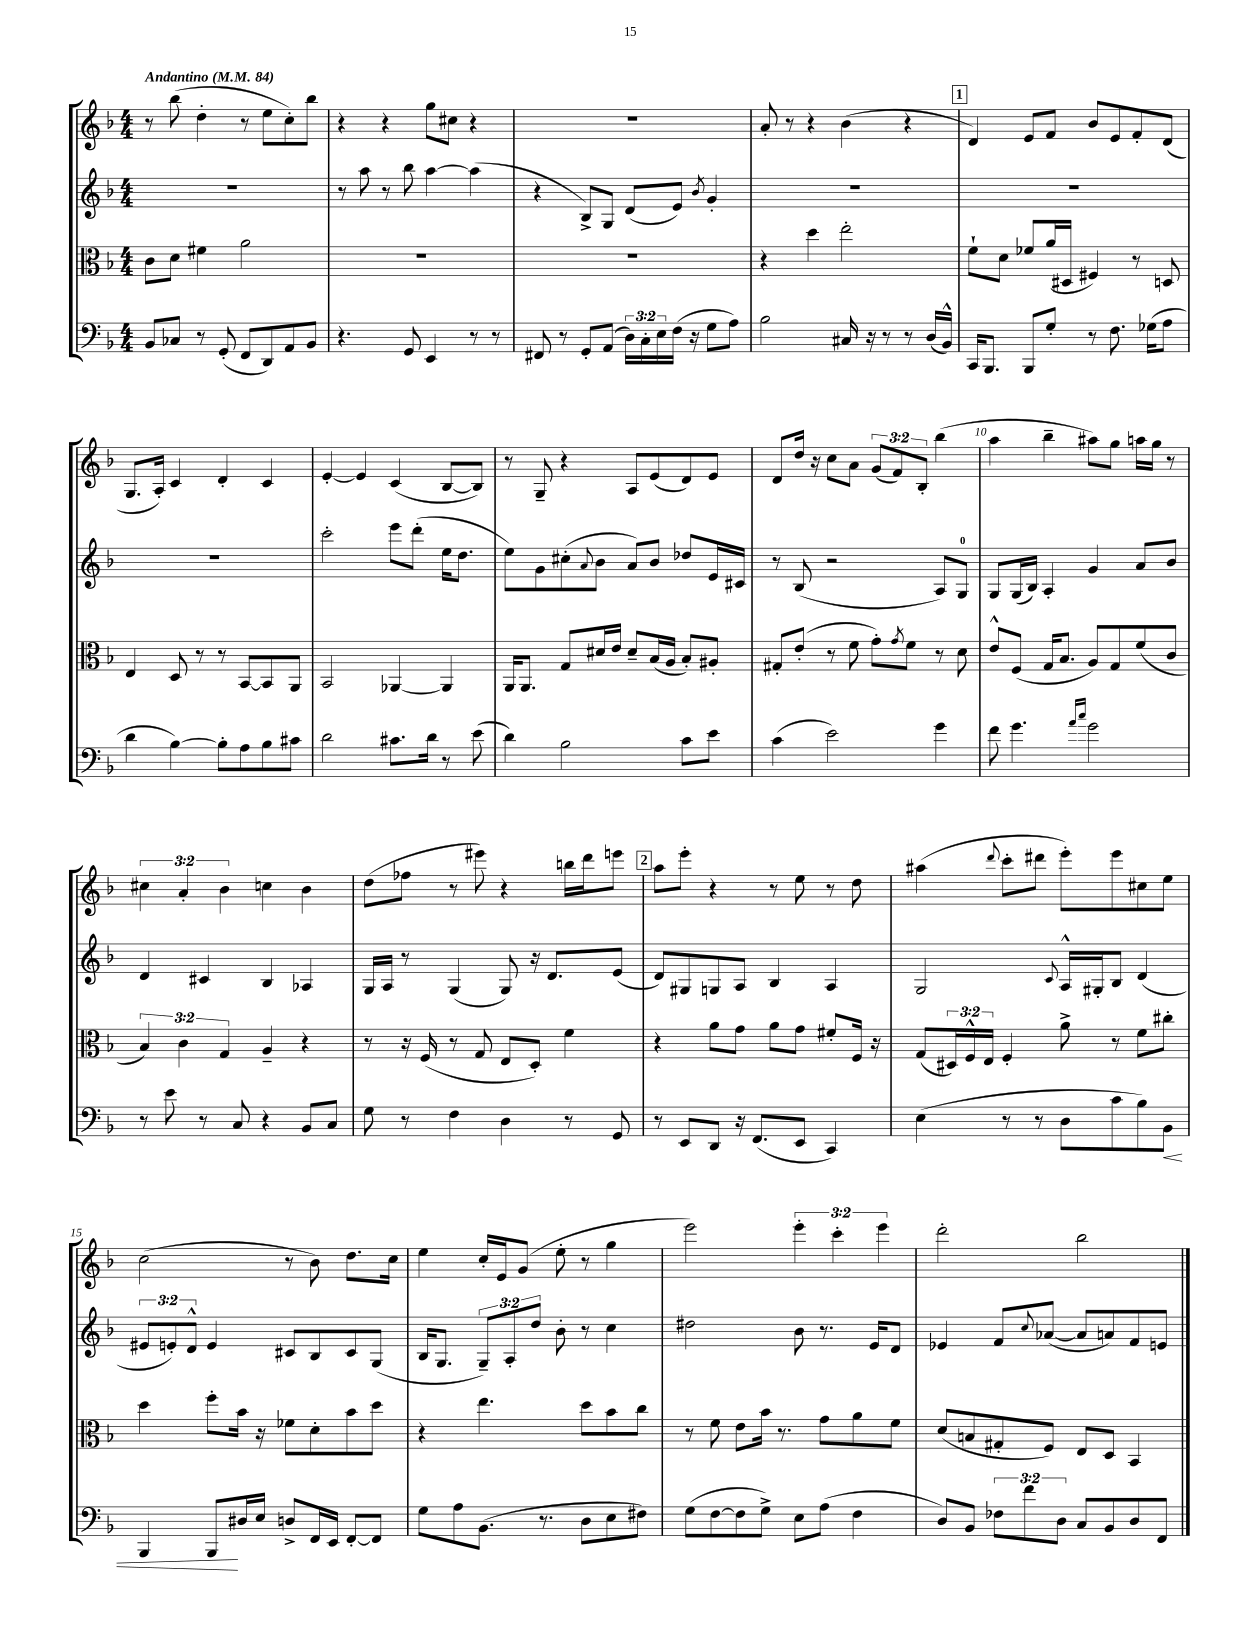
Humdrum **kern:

**kern	**dynam	**kern	**kern	**kern
*part4	*part4	*part3	*part2	*part1
*staff4	*staff4	*staff3	*staff2	*staff1
*clefF4	*	*clefC3	*clefG2	*clefG2
*k[b-]	*	*k[b-]	*k[b-]	*k[b-]
*M4/4	*	*M4/4	*M4/4	*M4/4
*MM84	*	*MM84	*MM84	*MM84
=1	=1	=1	=1	=1
!	!	!	!	!LO:TX:a:B:t=Andantino
8BB-/L	.	8c\L	1r	8r
8C-X/J	.	8d\J	.	(8bb-\
8r	.	4f#X\	.	4dd'\
(8GG'/	.	.	.	.
8FF/L	.	2a\	.	8r
8DD/)	.	.	.	8ee\L
8AA/	.	.	.	8cc'\)
8BB-/J	.	.	.	8bb-\J
=2	=2	=2	=2	=2
4.r	.	1r	8r	4r
.	.	.	8aa\	.
.	.	.	8r	4r
8GG/	.	.	8bb-\	.
4EE/	.	.	[4aa\	8gg\L
.	.	.	.	8cc#X\J
8r	.	.	(4aa\]	4r
8r	.	.	.	.
=3	=3	=3	=3	=3
8FF#X/	.	1r	4r	1r
8r	.	.	.	.
8GG'/L	.	.	8B-^/L)	.
(8AA/J	.	.	8G/J	.
24D\LL)	.	.	(8d/L	.
24C'\	.	.	.	.
24E\	.	.	.	.
(16F\JJ	.	.	8e/J)	.
16r	.	.	.	.
.	.	.	8qb-/	.
8G\L	.	.	4g'/	.
8A\J)	.	.	.	.
=4	=4	=4	=4	=4
2B-\	.	4r	1r	8a'/
.	.	.	.	8r
.	.	4dd\	.	4r
16C#X/	.	2ee'\	.	(4b-\
16r	.	.	.	.
8r	.	.	.	.
8r	.	.	.	4r
(16D/LL	.	.	.	.
16BB-^^/JJ)	.	.	.	.
!!LO:REH:place=s1:t=1
=5	=5	=5	=5	=5
16CC/KL	.	8f`\L	1r	4d/)
8.BBB-/J	.	.	.	.
.	.	8d\J	.	.
8BBB-/L	.	8f-X/L	.	8e/L
8G'/J	.	(16a/L	.	8f/J
.	.	16D#X/JJ	.	.
8r	.	4F#X/)	.	8b-/L
8.F\	.	.	.	8e/
.	.	8r	.	8f'/
(16G-X\KL	.	.	.	.
8A\J	.	8Dn/	.	(8d/J
!!LO:LB:g=z
=6	=6	=6	=6	=6
4d\	.	4E/	1r	8.G/L
.	.	.	.	16A'/Jk)
[4B-\)	.	8D/	.	4c/
.	.	8r	.	.
8B-'\L]	.	8r	.	4d'/
8A\	.	[8BB-/L	.	.
8B-\	.	8BB-/]	.	4c/
8c#X\J	.	8AA/J	.	.
=7	=7	=7	=7	=7
2d\	.	2BB-/	2ccc'\	[4e'/
.	.	.	.	4e/]
8.c#X\L	.	[4AA-X/	8eee\L	(4c/
.	.	.	(8ddd'\J	.
16d\Jk	.	.	.	.
8r	.	4AA-/]	16ee\KL	[8B-/L
.	.	.	8.dd\J	.
(8e\	.	.	.	8B-/J])
=8	=8	=8	=8	=8
4d\)	.	16AA/KL	8ee\L)	8r
.	.	8.AA/J	.	.
.	.	.	8g\	8G~/
2B-\	.	8G/L	(8cc#X'\	4r
.	.	.	8qqa/	.
.	.	16d#X/L	8b-\J	.
.	.	16e/JJ	.	.
.	.	8d#~/L	8a/L)	8A/L
.	.	(16B-/L	8b-/J	(8e/
.	.	16A/JJ	.	.
8c\L	.	8B-'/L)	8dd-X/L	8d/)
8e\J	.	8A#X'/J	16e/L	8e/J
.	.	.	16c#X/JJ	.
=9	=9	=9	=9	=9
(4c\	.	8G#X'/L	8r	8d/L
.	.	(8e'/J	(8B-/	16dd/Jk
.	.	.	.	16r
2e\)	.	8r	2r	8cc\L
.	.	8f\	.	8a\J
.	.	8g'\L)	.	(12g/L
.	.	.	.	12f/)
.	.	8qg/	.	.
.	.	8f\J	.	.
.	.	.	.	12B-'/J
4g\	.	8r	8A/L)	(4bb-\
.	.	8d\	8G/J	.
=10	=10	=10	=10	=10
8f\	.	8e^^/L	8G/L	4aa\
4.g\	.	(8F/J	(16G/L	.
.	.	.	16B-/JJ)	.
.	.	16G/KL	4A'/	4bb-~\
.	.	8.B-/J	.	.
16qqa/LL	.	.	.	.
16qqcc/JJ	.	.	.	.
2g\	.	8A/L)	4g/	8aa#X\L)
.	.	8G/	.	8gg\J
.	.	(8f/	8a/L	16aan\LL
.	.	.	.	16gg\JJ
.	.	8c/J	8b-/J	8r
!!LO:LB:g=z
=11	=11	=11	=11	=11
8r	.	6B-/)	4d/	6cc#X\
8e\	.	.	.	.
.	.	6c\	.	6a'/
8r	.	.	4c#X/	.
.	.	6G/	.	6b-\
8C/	.	.	.	.
4r	.	4A~/	4B-/	4ccn\
8BB-/L	.	4r	4A-X/	4b-\
8C/J	.	.	.	.
=12	=12	=12	=12	=12
8G\	.	8r	16G/LL	(8dd\L
.	.	.	16A/JJ	.
8r	.	16r	8r	8ff-X\J
.	.	(16F/	.	.
4F\	.	8r	(4G/	8r
.	.	8G/	.	8eee#X\)
4D\	.	8E/L	8G/)	4r
.	.	8D'/J)	16r	.
.	.	.	8.d/L	.
8r	.	4f\	.	16bbn\LL
.	.	.	.	16ddd\J
8GG/	.	.	(8e/J	8eeen\J
!!LO:REH:place=s1:t=2
=13	=13	=13	=13	=13
8r	.	4r	8d/L)	8aa\L
8EE/L	.	.	8G#X/	8eee'\J
8DD/J	.	8a\L	8Gn/	4r
16r	.	8g\J	8A/J	.
(8.FF/L	.	.	.	.
.	.	8a\L	4B-/	8r
8EE/J	.	8g\J	.	8ee\
4CC/)	.	8f#X'/L	4A/	8r
.	.	16F/Jk	.	8dd\
.	.	16r	.	.
=14	=14	=14	=14	=14
(4E\	.	(8G/L	2G/	(4aa#X\
.	.	24D#X/L)	.	.
.	.	24F^^/	.	.
.	.	24E/JJ	.	.
.	.	.	.	8qqddd/
8r	.	4F'/	.	8ccc'\L
8r	.	.	.	8ddd#X\J
.	.	.	8qqc/	.
8D\L	.	8a^\	16A^^/LL	8eee'\L)
.	.	.	16G#X'/J	.
8c\	.	8r	8B-/J	8eee\
8B-\)	.	8f\L	(4d/	8cc#X\
!	!LO:HP:b	!	!	!
8BB-\J	<	8cc#X'\J	.	8ee\J
!!LO:LB:g=z
=15	=15	=15	=15	=15
4BBB-/	.	4dd\	12e#X/L	(2cc\
.	.	.	12en'/)	.
.	.	.	12d^^/J	.
8BBB-/L	.	8ff'\L	4e/	.
16D#X/L	[	16b-\Jk	.	.
16E/JJ	.	16r	.	.
8Dn^/L	.	8f-X\L	8c#X/L	8r
16FF/L	.	8d'\	8B-/	8b-\)
16EE/JJ	.	.	.	.
[8FF'/L	.	8b-\	8c#/	8.dd\L
8FF/J]	.	8dd\J	(8G/J	.
.	.	.	.	16cc\Jk
=16	=16	=16	=16	=16
8G\L	.	4r	16B-/KL	4ee\
.	.	.	8.G/J	.
8A\	.	.	.	.
(8.BB-\J	.	4.ee\	12G~/L)	16cc'/LL
.	.	.	.	16e/J
.	.	.	12A'/	.
.	.	.	.	(8g/J
.	.	.	12dd/J	.
8.r	.	.	.	.
.	.	.	8b-'\	8ee'\
8D\L	.	8dd\L	8r	8r
8E\	.	8b-\	4cc\	4gg\
8F#X\J)	.	8cc\J	.	.
=17	=17	=17	=17	=17
(8G\L	.	8r	2dd#X\	2eee\)
[8F\	.	8f\	.	.
8F\]	.	8e\L	.	.
8G^\J)	.	16b-\Jk	.	.
.	.	8.r	.	.
8E\L	.	.	8b-\	6eee'\
(8A\J	.	8g\L	8.r	.
.	.	.	.	6ccc'\
4F\	.	8a\	.	.
.	.	.	16e/KL	.
.	.	.	.	6eee\
.	.	8f\J	8d/J	.
=18	=18	=18	=18	=18
8D/L)	.	(8d/L	4e-X/	2ddd'\
8BB-/J	.	8Bn/	.	.
12F-X\L	.	8G#X'/	8f/L	.
12f\	.	.	.	.
.	.	.	8qqcc/	.
.	.	8F/J)	([8a-X/J	.
12D\J	.	.	.	.
8C/L	.	8E/L	8a-/L]	2bb-\
8BB-/	.	8D/J	8an/)	.
8D/	.	4BB-/	8f/	.
8FF/J	.	.	8en/J	.
==	==	==	==	==
*-	*-	*-	*-	*-
